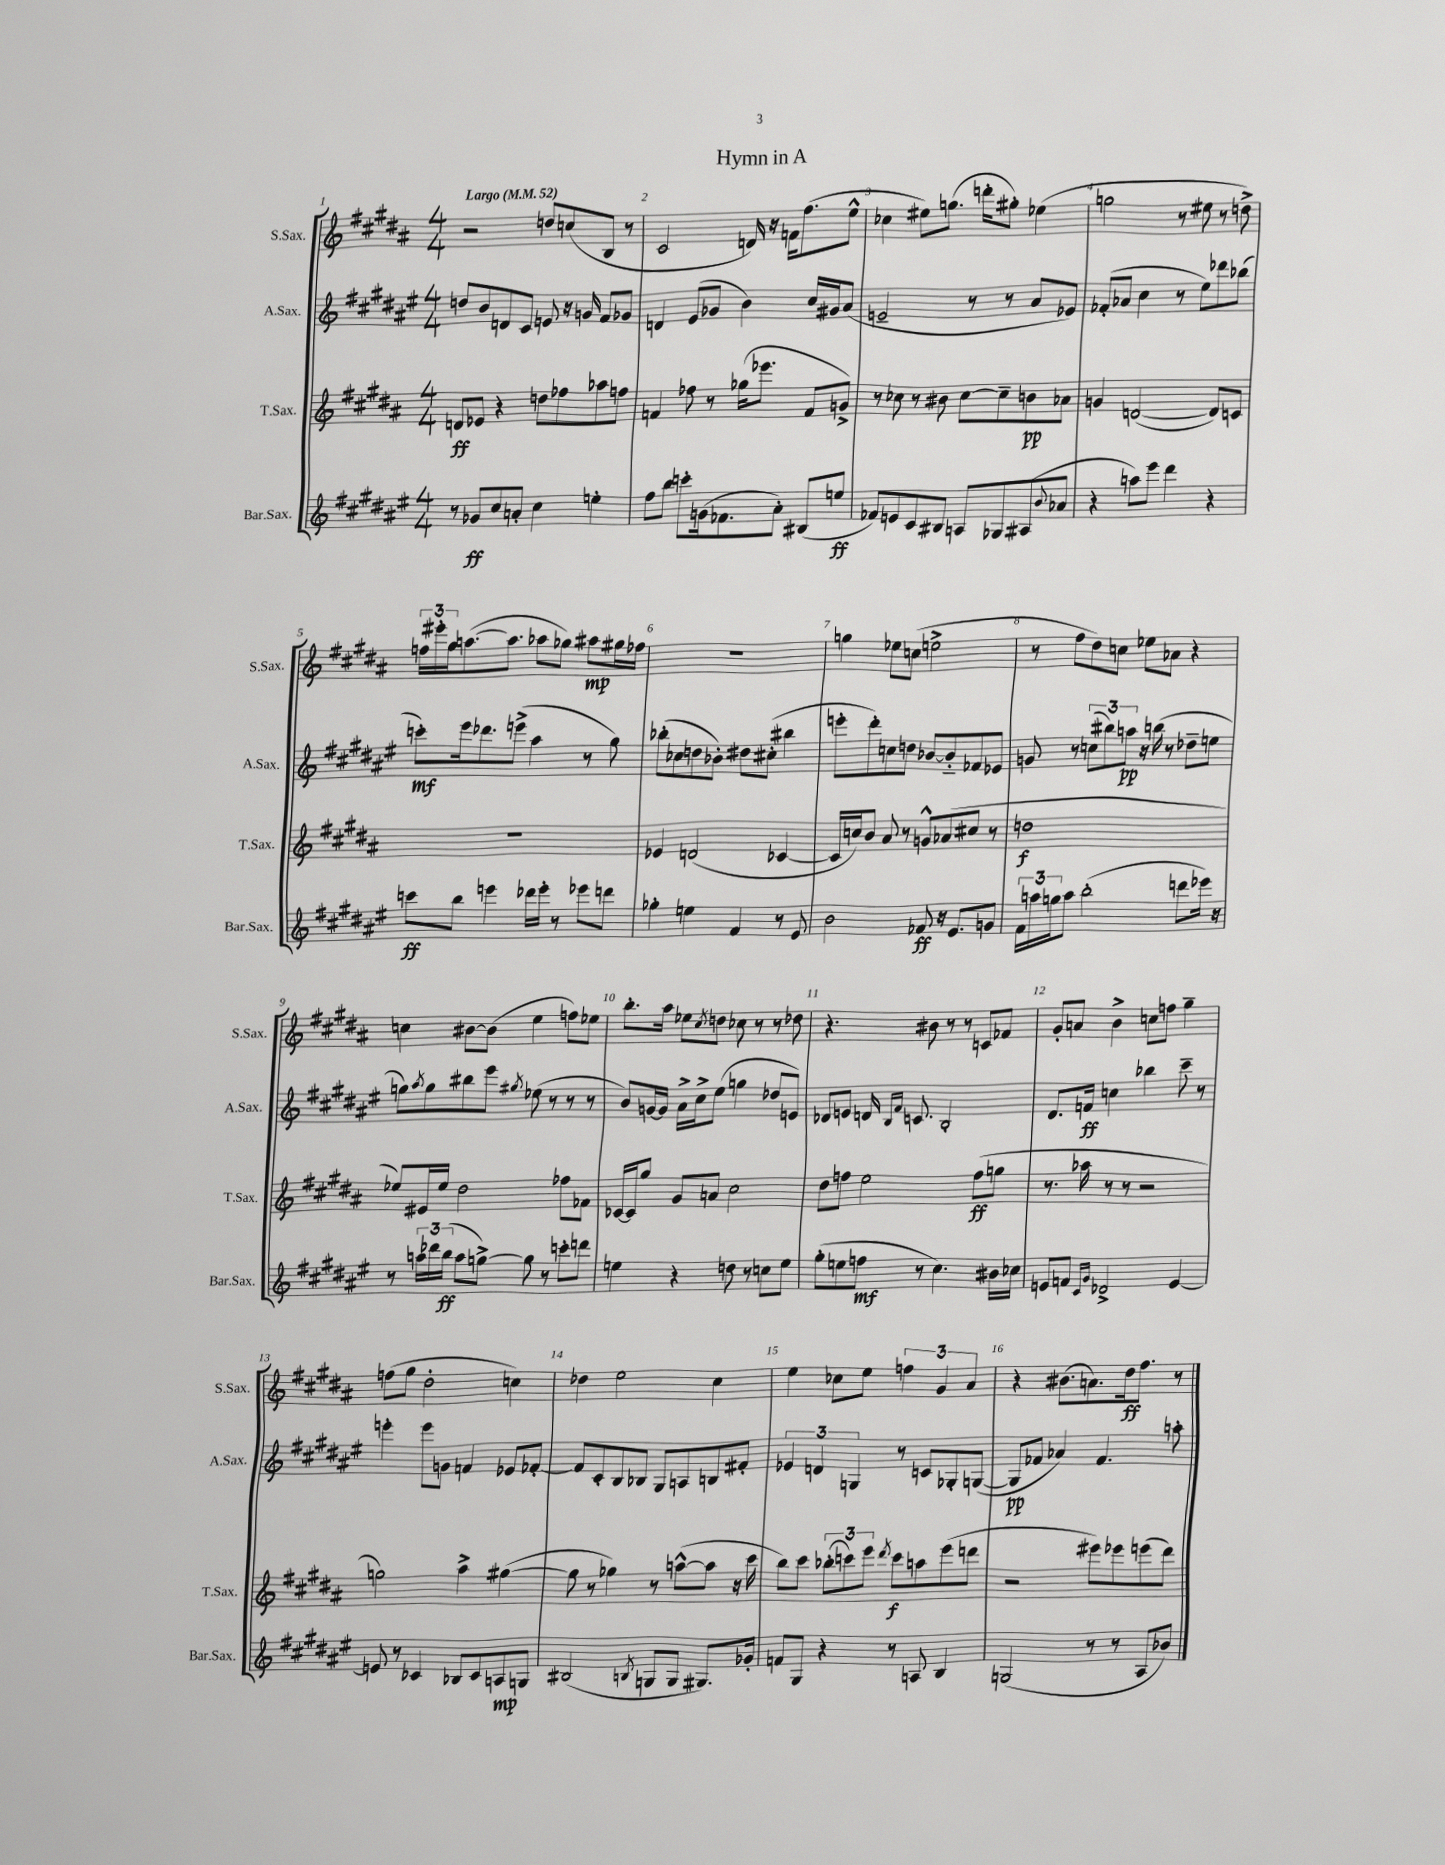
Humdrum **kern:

**kern	**dynam	**kern	**dynam	**kern	**dynam	**kern	**dynam
*part4	*part4	*part3	*part3	*part2	*part2	*part1	*part1
*staff4	*staff4	*staff3	*staff3	*staff2	*staff2	*staff1	*staff1
*I"Bar.Sax.	*	*I"T.Sax.	*	*I"A.Sax.	*	*I"S.Sax.	*
*I'Bar.Sax.	*	*I'T.Sax.	*	*I'A.Sax.	*	*I'S.Sax.	*
*clefG2	*	*clefG2	*	*clefG2	*	*clefG2	*
*k[f#c#g#d#a#e#]	*	*k[f#c#g#d#a#]	*	*k[f#c#g#d#a#e#]	*	*k[f#c#g#d#a#]	*
*M4/4	*	*M4/4	*	*M4/4	*	*M4/4	*
*MM52	*	*MM52	*	*MM52	*	*MM52	*
=1	=1	=1	=1	=1	=1	=1	=1
!	!	!	!	!	!	!LO:TX:a:B:t=Largo	!
8r	.	8dn/L	ff	8ddn/L	.	2r	.
8g-X/L	ff	8e-X/J	.	8b/	.	.	.
8cc#/	.	4r	.	8dn/	.	.	.
8an'/J	.	.	.	8c#/J	.	.	.
4cc#\	.	8ddn\L	.	8en/	.	8ddn/L	.
.	.	8ff-X\	.	16r	.	(8ccn/	.
.	.	.	.	16gn/	.	.	.
4een'\	.	8aa-X\	.	8f#/L	.	8B/J	.
.	.	8ffn\J	.	8g-X/J	.	8r	.
=2	=2	=2	=2	=2	=2	=2	=2
8ff#\L	.	4fn/	.	4dn/	.	2c#/	.
8bb\J	.	.	.	.	.	.	.
8cccn'\L	.	8ff-X\	.	(8e#/L	.	.	.
(16gn\k	.	8r	.	8g-X/J	.	.	.
8.f-X\	.	.	.	.	.	.	.
.	.	(16gg-X\KL	.	4b\)	.	16dn/)	.
.	.	8.eee-X\J	.	.	.	16r	.
8a#'\J)	.	.	.	.	.	16fn\KL	.
.	.	.	.	.	.	(8.ff#\	.
(8B#X/L	.	8f/L	.	16cc#/LL	.	.	.
.	.	.	.	16g#X/J	.	.	.
8een/J	ff	8gn^/J)	.	(8a#/J	.	8ee^^\J	.
=3	=3	=3	=3	=3	=3	=3	=3
8f-X/L)	.	8r	.	2en~/	.	4cc-X\	.
8en/	.	8cc-X\	.	.	.	.	.
8c#/	.	8r	.	.	.	8ee#X\L)	.
8B#X/J	.	8b#X\	.	.	.	(8.ggn\J	.
8An/L	.	[8cc-\L	.	8r	.	.	.
.	.	.	.	.	.	16dddn'\KL	.
8G-X/	.	8cc-~\]	.	8r	.	8gg#X'\J)	.
(8A#X/	.	8bn\	pp	8a#/L	.	(4ee-X\	.
8qqb/	.	.	.	.	.	.	.
8a-X/J	.	8a-X\J	.	8e-X/J)	.	.	.
=4	=4	=4	=4	=4	=4	=4	=4
4r	.	4gn/	.	(8f-X'/L	.	2ggn\	.
.	.	.	.	8a-X/J	.	.	.
8aan\L)	.	([2dn/	.	4cc#\	.	.	.
8eee#\J	.	.	.	.	.	.	.
4ddd#\	.	.	.	8r	.	8r	.
.	.	.	.	8ee#\L)	.	8ee#X\	.
4r	.	8d/L])	.	8ddd-X\	.	8r	.
.	.	8cn/J	.	(8bb-X\J	.	8ddn^\)	.
!!LO:LB:g=z
=5	=5	=5	=5	=5	=5	=5	=5
8cccn\L	ff	1r	.	8cccn'\L)	mf	24ffn\LL	.
.	.	.	.	.	.	24eee#X'\	.
.	.	.	.	.	.	24gg#\J	.
8bb\J	.	.	.	16eee#\k	.	([8.aan\	.
.	.	.	.	8.ddd-X\	.	.	.
4eeen\	.	.	.	.	.	.	.
.	.	.	.	.	.	8.aa\J]	.
.	.	.	.	(8eeen^\J	.	.	.
16ddd-X\LL	.	.	.	4aa#\	.	8aa-X\L	.
16eee'\JJ	.	.	.	.	.	.	.
8r	.	.	.	.	.	8gg-X\J)	.
8eee-X\L	.	.	.	8r	.	8aa#X\L	mp
8dddn\J	.	.	.	8gg#\)	.	16gg#X\L	.
.	.	.	.	.	.	16ff-X\JJ	.
=6	=6	=6	=6	=6	=6	=6	=6
4gg-X'\	.	4e-X/	.	(8bb-X'\L	.	1r	.
.	.	.	.	8cc-X\	.	.	.
4een\	.	(2dn/	.	8ddn\	.	.	.
.	.	.	.	8b-X'\J)	.	.	.
4f#/	.	.	.	8dd#X\L	.	.	.
.	.	.	.	(8cc#X'\J	.	.	.
8r	.	[4c-X/	.	4bb#X\	.	.	.
8e#/	.	.	.	.	.	.	.
=7	=7	=7	=7	=7	=7	=7	=7
2b\	.	16c-/LL]	.	8eeen'\L	.	4ggn\	.
.	.	16ccn/J)	.	.	.	.	.
.	.	8b/J	.	8ddd#'\)	.	.	.
.	.	8a#/	.	8ccn\	.	8ee-X\L	.
.	.	8r	.	8ddn\J	.	(8ccn\J	.
8f-X/	ff	8gn^^/L	.	[8b-X/L	.	2een^\	.
16r	.	(8a-X/	.	8b-/]	.	.	.
8.e#/L	.	.	.	.	.	.	.
.	.	8cc#X/J	.	8f-X/	.	.	.
8gn/J	.	8r	.	8e-X/J	.	.	.
=8	=8	=8	=8	=8	=8	=8	=8
24f#\LL	.	1ddn	f	8gn/	.	8r	.
24aan\	.	.	.	.	.	.	.
24ggn\J	.	.	.	.	.	.	.
8aa\J	.	.	.	8r	.	8ff#\L	.
(2bb'\	.	.	.	(12ccn\L	.	8dd#\)	.
.	.	.	.	12bb#X\)	.	.	.
.	.	.	.	.	.	8ccn\J	.
.	.	.	.	12aan\J	pp	.	.
.	.	.	.	16r	.	8ee-X\L	.
.	.	.	.	(16bbn\	.	.	.
.	.	.	.	8r	.	8a-X\J	.
8dddn\L	.	.	.	8dd-X~\L	.	4r	.
16eee-X\Jk)	.	.	.	8een\J	.	.	.
16r	.	.	.	.	.	.	.
!!LO:LB:g=z
=9	=9	=9	=9	=9	=9	=9	=9
8r	.	8ee-X/L)	.	8ggn\L)	.	4ccn\	.
.	.	.	.	8qaa#/	.	.	.
24aan\LL	.	16e#X/L	.	8gg\	.	.	.
24ddd-X\	.	.	.	.	.	.	.
.	.	16ee-/JJ	.	.	.	.	.
(24bb\JJ	ff	.	.	.	.	.	.
8aa\L	.	2dd#\	.	8bb#X\	.	[8b#X\L	.
[8ggn^\J)	.	.	.	8eee#\J	.	(8b#\J]	.
.	.	.	.	8qgg#X/	.	.	.
8gg\]	.	.	.	(8ee-X\	.	4ee\	.
8r	.	.	.	8r	.	.	.
8cccn'\L	.	8ff-X\L	.	8r	.	8ffn\L)	.
8dddn\J	.	8f-X\J	.	8r	.	8ee-X\J	.
=10	=10	=10	=10	=10	=10	=10	=10
4een\	.	[16c-X/LL	.	8b/L)	.	8.bb'\L	.
.	.	16c-/J]	.	.	.	.	.
.	.	8gg#/J	.	[16gn/L	.	.	.
.	.	.	.	16g/JJ]	.	16aa#\Jk	.
4r	.	8g#/L	.	16a#^\LL	.	8ee-X\L	.
.	.	.	.	16cc#^\J	.	.	.
.	.	.	.	.	.	8qcc#/	.
.	.	8an/J	.	(8ee#\J	.	8ddn\J	.
8ddn\	.	2cc#\	.	4ggn\	.	8cc-X\	.
8r	.	.	.	.	.	8r	.
8ccn\L	.	.	.	8dd-X/L	.	8r	.
8ee\J	.	.	.	8en/J)	.	8dd-X\	.
=11	=11	=11	=11	=11	=11	=11	=11
(8gg#'\L	.	8dd#\L	.	8d-X/L	.	4.r	.
8een\	.	8ffn\J	.	8en/J	.	.	.
8ffn\J	mf	2ee\	.	16dn/	.	.	.
.	.	.	.	16qqB/LL	.	.	.
.	.	.	.	16qqf#/JJ	.	.	.
.	.	.	.	8.cn/	.	.	.
8r	.	.	.	.	.	8b#X\	.
4.cc#\)	.	.	.	2B'/	.	8r	.
.	.	.	.	.	.	8r	.
.	.	(8ff\L	ff	.	.	8cn/L	.
16b#X\LL	.	8ggn\J	.	.	.	8f-X/J	.
16cc-X\JJ	.	.	.	.	.	.	.
=12	=12	=12	=12	=12	=12	=12	=12
8en/L	.	8.r	.	8.d#/L	.	8g#'/L	.
8fn/J	.	.	.	.	.	8an/J	.
.	.	16aa-X\	.	16fn/Jk	ff	.	.
16qqc#/LL	.	.	.	.	.	.	.
16qqg#/JJ	.	.	.	.	.	.	.
2d-X^/	.	8r	.	4ccn\	.	4b^\	.
.	.	8r	.	.	.	.	.
.	.	2r	.	4bb-X\	.	8ccn\L	.
.	.	.	.	.	.	8ffn\J	.
[4e/	.	.	.	8ccc#~\	.	4gg#~\	.
.	.	.	.	8r	.	.	.
!!LO:LB:g=z
=13	=13	=13	=13	=13	=13	=13	=13
8en/]	.	2ggn\)	.	4eeen'\	.	(8ffn\L	.
8r	.	.	.	.	.	8gg#\J	.
4c-X/	.	.	.	8eee\L	.	2dd#'\	.
.	.	.	.	8gn\J	.	.	.
8B-X/L	.	4aa#^\	.	4fn/	.	.	.
8c-/	.	.	.	.	.	.	.
8An/	mp	([4gg#X\	.	8e-X/L	.	4ccn\)	.
8Gn/J	.	.	.	[8f-X'/J	.	.	.
=14	=14	=14	=14	=14	=14	=14	=14
(2B#X/	.	8gg#\]	.	8f-/L]	.	4dd-X\	.
.	.	8r	.	8c#'/	.	.	.
.	.	4gg-X\)	.	8B/	.	2ee\	.
.	.	.	.	8B-X/J	.	.	.
8qBn/	.	.	.	.	.	.	.
8Gn/L	.	8r	.	8G#/L	.	.	.
8G/J	.	([8aan^^\L	.	8An/	.	.	.
8.G#X/L)	.	8aa\J]	.	8Bn/	.	4cc#\	.
.	.	16r	.	8f#X'/J	.	.	.
16g-X'/Jk	.	16ccc#\	.	.	.	.	.
=15	=15	=15	=15	=15	=15	=15	=15
8fn/L	.	8bb\L)	.	6e-X/	.	4ee\	.
8G#/J	.	8ccc#\J	.	.	.	.	.
.	.	.	.	6dn/	.	.	.
4r	.	(12bb-X'\L	.	.	.	8cc-X\L	.
.	.	12cccn\)	.	6Gn/	.	.	.
.	.	.	.	.	.	8ee\J	.
.	.	12eee\J	.	.	.	.	.
.	.	8qddd#/	.	.	.	.	.
8r	.	8ccc\L	f	8r	.	6ffn\	.
8An/	.	8aan\	.	8cn/L	.	.	.
.	.	.	.	.	.	6g#/	.
4B/	.	(8eee\	.	8G-X'/	.	.	.
.	.	.	.	.	.	6a#/	.
.	.	8dddn\J	.	([8Gn/J	.	.	.
=16	=16	=16	=16	=16	=16	=16	=16
(2Gn/	.	2r	.	8G/L]	pp	4r	.
.	.	.	.	8f-X/J	.	.	.
.	.	.	.	4a-X/)	.	(8.b#X\L	.
.	.	.	.	.	.	8.an\)	.
8r	.	8eee#X\L)	.	4.f-/	.	.	.
8r	.	8eee-X\	.	.	.	16dd#\k	ff
.	.	.	.	.	.	8.ff#\J	.
8A#/L	.	(8eeen\	.	.	.	.	.
8b-X/J)	.	8ddd#\J)	.	8aan'\	.	8r	.
==	==	==	==	==	==	==	==
*-	*-	*-	*-	*-	*-	*-	*-
